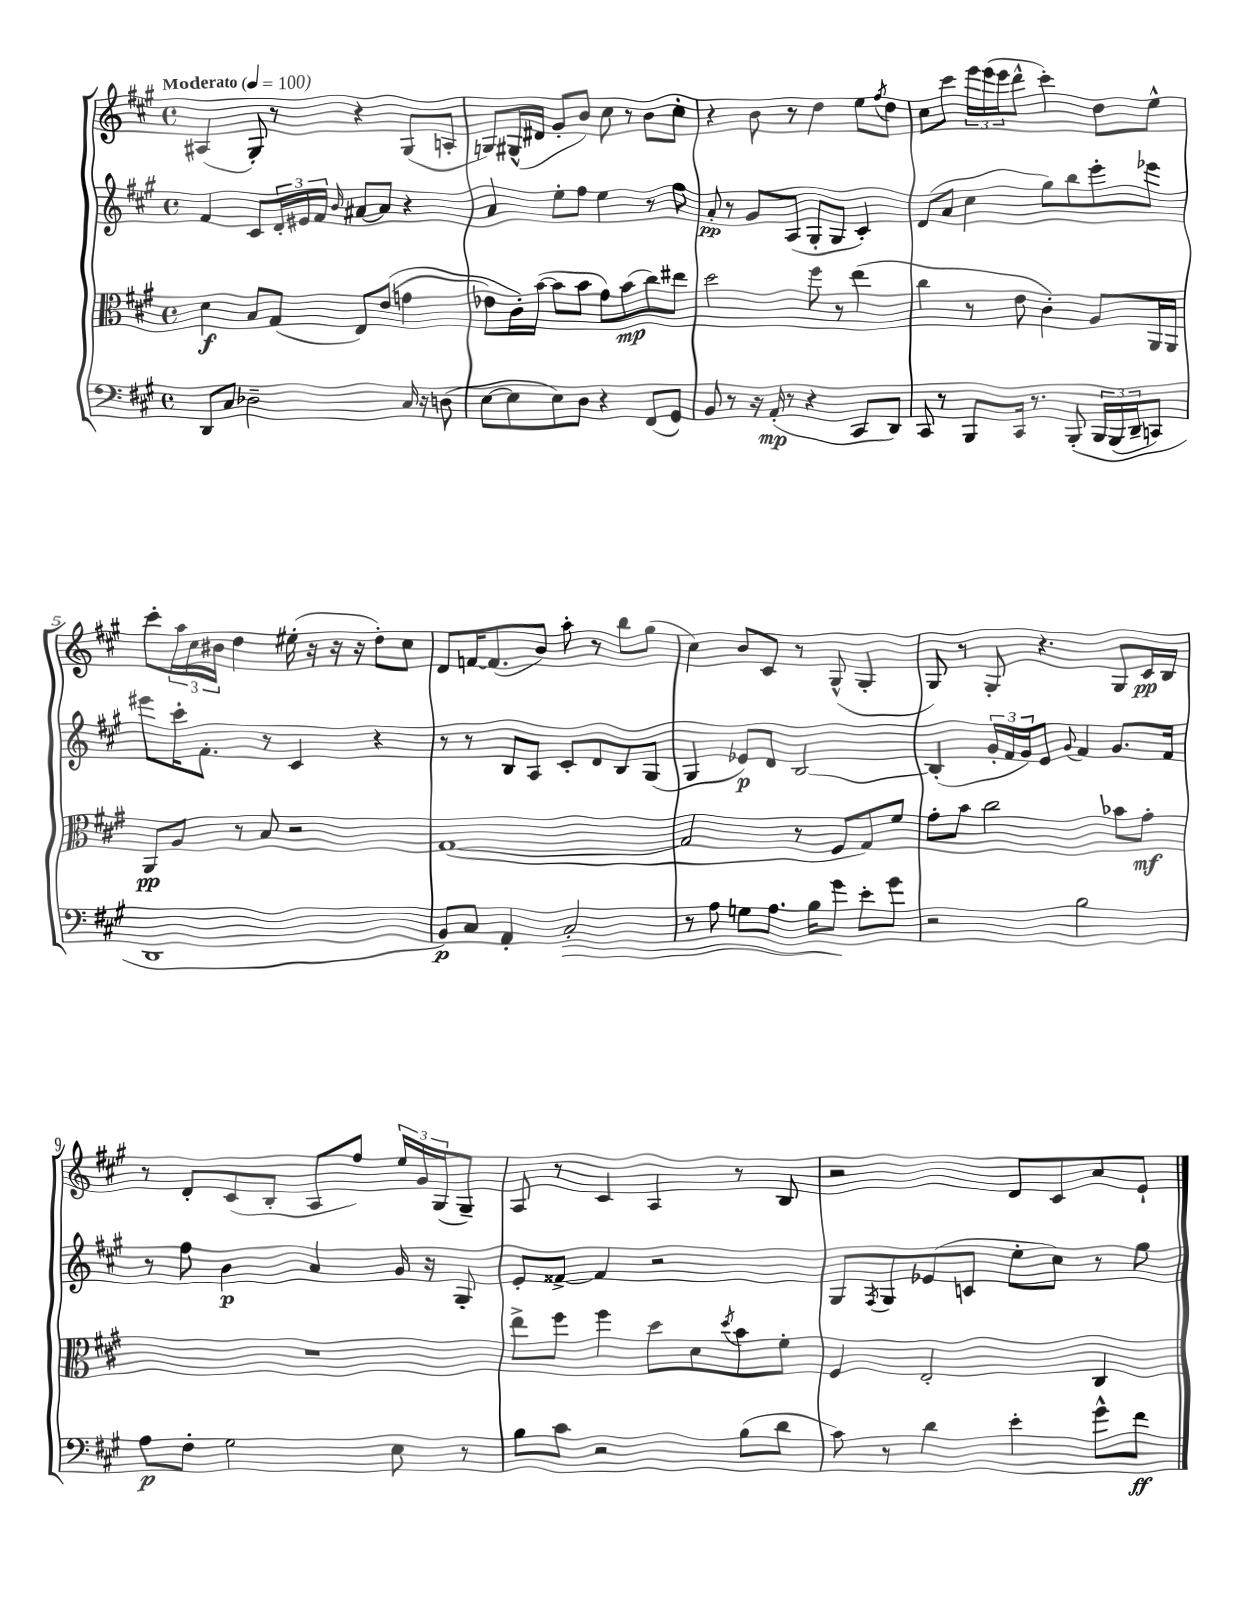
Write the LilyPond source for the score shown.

<<
\new StaffGroup <<
\new Staff = "s0" {
    \clef treble \key a \major \defaultTimeSignature \time 4/4 \tempo "Moderato" 4 = 100
    ais4( gis8-.) r8 r4 gis8( a8-. |
    g8) gis16-^( dis'16 gis'8-. b'8) cis''8 r8 b'8 cis''8-. |
    r4 b'8 r8 d''4 e''8 \acciaccatura { fis''8 } d''8 |
    cis''8 cis'''8 \tuplet 3/2 { e'''16 e'''16( e'''16 } d'''8-^ cis'''4-.) d''8 e''8-^ |
    cis'''8-. \tuplet 3/2 { a''16 cis''16 bis'16 } d''4 eis''16-.( r16 r16 r16 d''8-.) cis''8 |
    d'8 f'16~ f'8.( b'8) a''8-. r8 b''8 gis''8( |
    cis''4) b'8 cis'8 r8 gis8-^( gis4-. |
    gis8) r8 gis8-. r4. gis8 cis'16\pp b16 |
    r8 d'8-. cis'8( b8-. a8 fis''8) \tuplet 3/2 { e''16 gis'16 gis16( } gis8--) |
    a8 r8 cis'4 a4 r8 b8 |
    r2 d'8 cis'8 a'8 e'8-! \bar "|." |
}
\new Staff = "s1" {
    \clef treble \key a \major \defaultTimeSignature \time 4/4
    fis'4 cis'8 \tuplet 3/2 { d'16-. eis'16 fis'16 } \grace { b'16 } ais'8~ ais'8 r4 |
    a'4 e''8-. fis''8 e''4 r8 fis''8 |
    a'8-.\pp r8 gis'8 a8( gis8-. gis8 cis'4-.) |
    d'8( a'8 cis''4 gis''8) b''8 e'''8-. ees'''8 |
    eis'''8 cis'''16-. fis'8.-. r8 cis'4 r4 |
    r8 r8 b8 a8 cis'8-. d'8 b8 gis8( |
    gis4 ees'8\p) d'8 b2~ |
    b4-.( \tuplet 3/2 { gis'16-. fis'16 gis'16) } e'8 \appoggiatura { gis'8 } fis'4 gis'8. fis'16 |
    r8 fis''8 b'4\p a'4 gis'16 r16 gis8-. |
    e'8-. fisis'8~-> fisis'4 r2 |
    gis8 \acciaccatura { fis8 } gis8 ees'8( c'8 e''8-. cis''8) r8 gis''8 \bar "|." |
}
\new Staff = "s2" {
    \clef alto \key a \major \defaultTimeSignature \time 4/4
    d'4\f b8 gis8( e8) e'8(\( g'4 |
    ees'8) cis'16-.\) b'16~( b'8 b'8 gis'8) b'8\mp( cis''8) eis''8 |
    d''2 fis''8 r8 e''4( |
    cis''4 r8 e'8 cis'4-.) a8 a,16 a,16 |
    a,8\pp a8 r8 b8 r2 |
    gis1~( |
    gis2 r8 fis8 gis8) fis'8 |
    gis'8-. b'8 cis''2 bes'8 gis'8-.\mf |
    R1 |
    e''8-> fis''8 fis''4 d''8 d'8 \acciaccatura { d''8 } b'8 fis'8-. |
    fis4 e2-. cis4 \bar "|." |
}
\new Staff = "s3" {
    \clef bass \key a \major \defaultTimeSignature \time 4/4
    d,8 cis8 des2-- cis16 r16 d8( |
    e8~ e8 e8) d8 r4 fis,8( gis,8) |
    b,8 r8 r16 a,16-.\mp( r8 r4 cis,8 d,8) |
    cis,8 r8 b,,8 cis,16 r8. b,,8-.\( \tuplet 3/2 { b,,16 b,,16( d,16-- } c,8) |
    d,1 |
    b,8\p\) cis8 a,4-. cis2-.\> |
    r8 a8 g8 a8. b16 gis'8\! e'8-. gis'8 |
    r2 b2 |
    a8\p fis8-. gis2 e8 r8 |
    b8 cis'8 r2 b8( d'8 |
    cis'8) r8 d'4 e'4-. gis'8-^ fis'8\ff \bar "|." |
}
>>
>>
